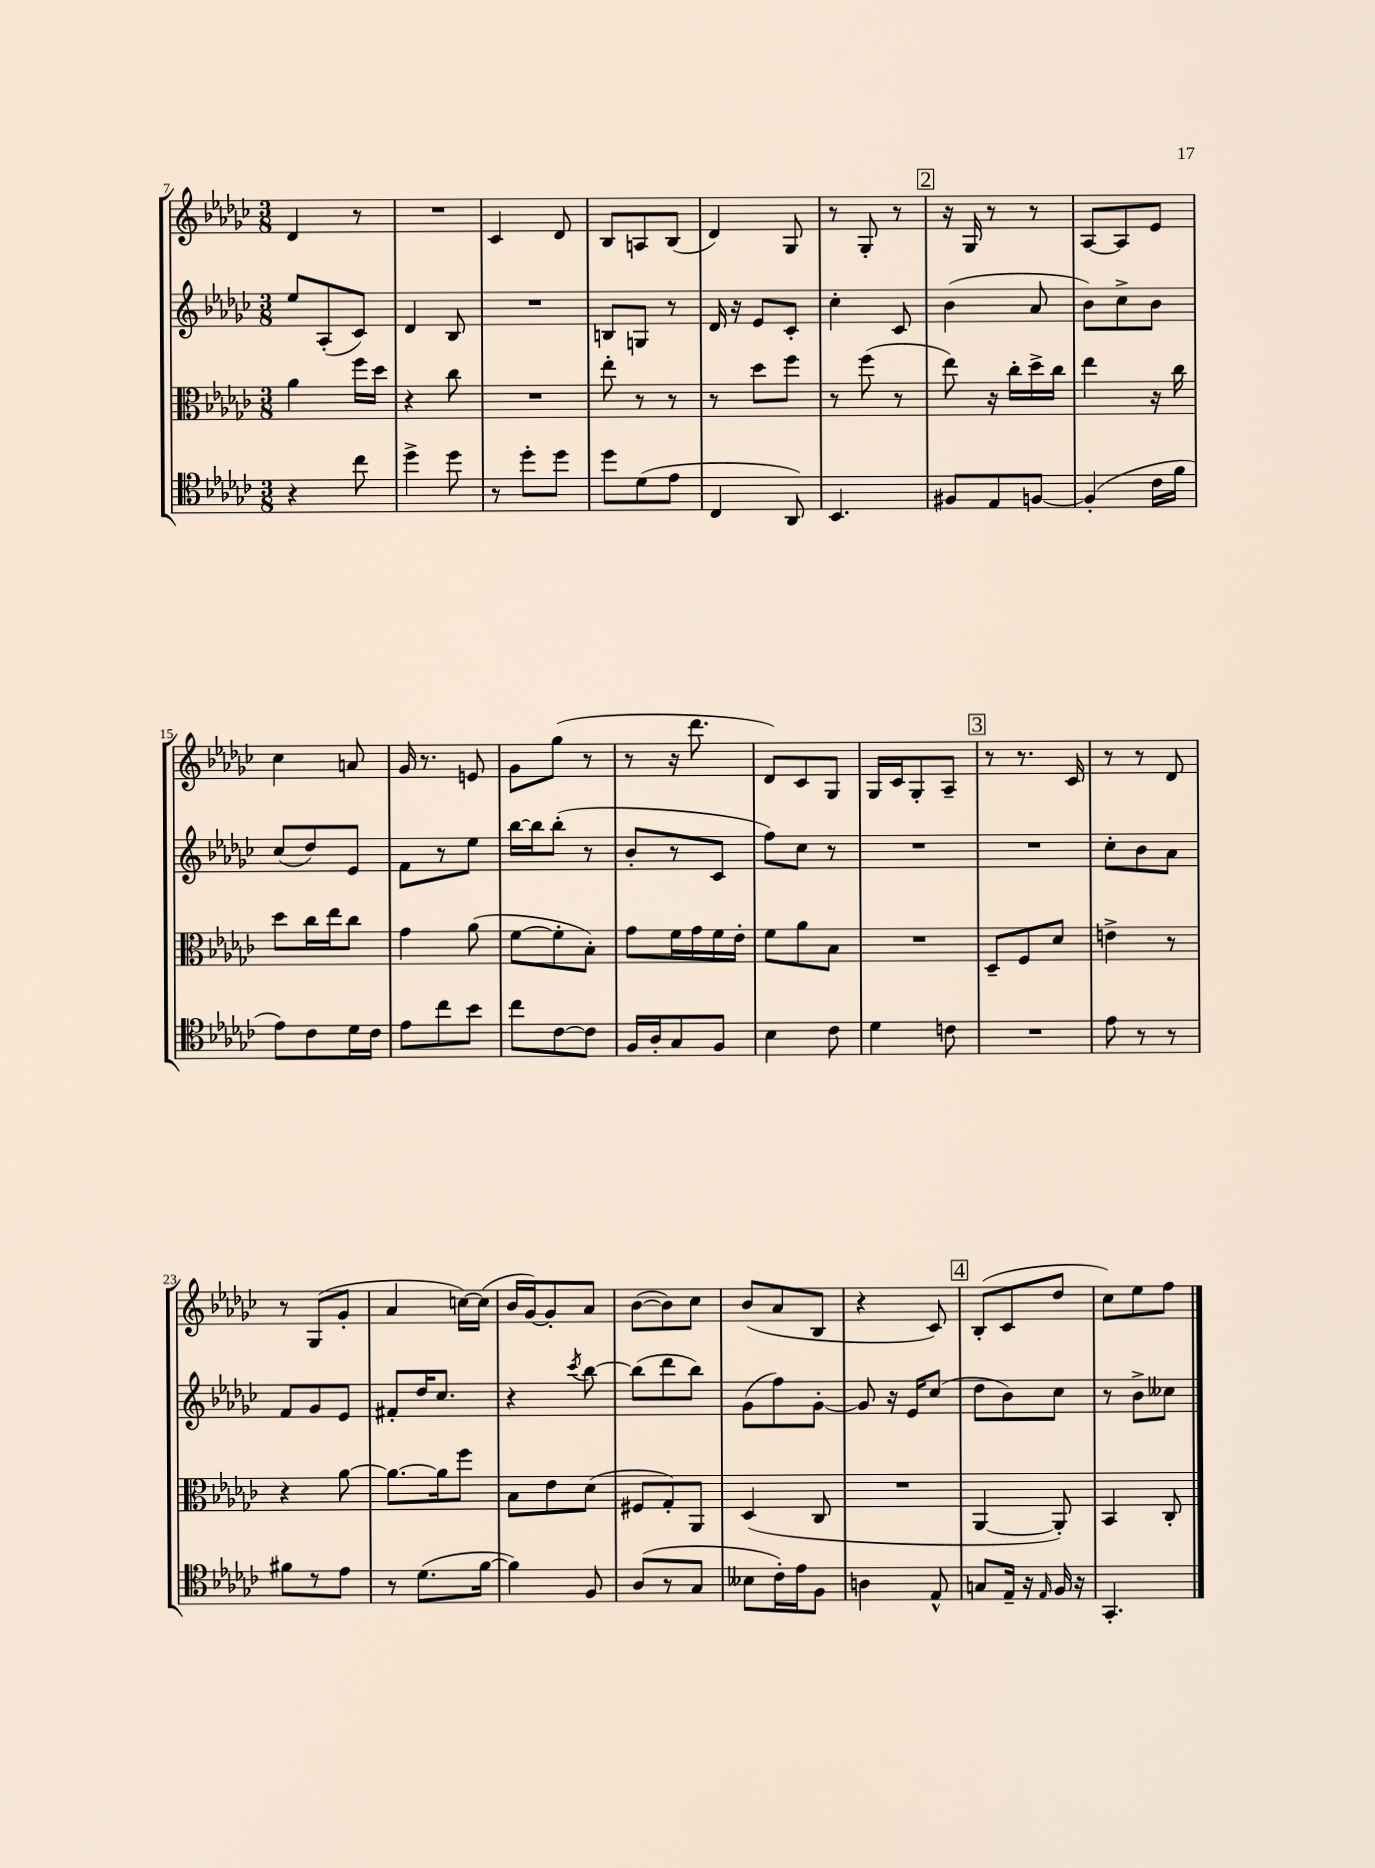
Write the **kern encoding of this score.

**kern	**kern	**kern	**kern
*staff4	*staff3	*staff2	*staff1
*clefC4	*clefC3	*clefG2	*clefG2
*k[b-e-a-d-g-c-]	*k[b-e-a-d-g-c-]	*k[b-e-a-d-g-c-]	*k[b-e-a-d-g-c-]
*M3/8	*M3/8	*M3/8	*M3/8
4r	4a-	8ee-	4d-
.	.	(8A-'	.
8cc-	16ff	8c-)	8r
.	16dd-	.	.
=	=	=	=
4dd-^	4r	4d-	4.r
8dd-	8cc-	8B-	.
=	=	=	=
8r	4.r	4.r	4c-
8dd-'	.	.	.
8dd-	.	.	8d-
=	=	=	=
8dd-	8ee-'	8B	8B-
(8d-	8r	8G	8A
8e-	8r	8r	(8B-
=	=	=	=
4C-	8r	16d-	4d-)
.	.	16r	.
.	8dd-	8e-	.
8AA-)	8ff	8c-'	8G-
=	=	=	=
4.BB-	8r	4cc-'	8r
.	(8ff	.	8G-'
.	8r	8c-	8r
=	=	=	=
8F#	8ee-)	(4b-	16r
.	.	.	16G-
8E-	16r	.	8r
.	16cc-'	.	.
[8F	16dd-^	8a-	8r
.	16cc-	.	.
=	=	=	=
(4F']	4ee-	8b-)	[8A-
.	.	8cc-^	8A-]
16c-	16r	8b-	8e-
16f	16cc-	.	.
=	=	=	=
8e-)	8dd-	(8cc-	4cc-
8c-	16cc-	8dd-)	.
.	16ee-	.	.
16d-	8cc-	8e-	8a
16c-	.	.	.
=	=	=	=
8e-	4g-	8f	16g-
.	.	.	8.r
8cc-	.	8r	.
8b-	(8a-	8ee-	8e
=	=	=	=
8cc-	[8f	[16bb-	8g-
.	.	16bb-]	.
[8c-	8f']	(8bb-'	(8gg-
8c-]	8B-')	8r	8r
=	=	=	=
16F	8g-	8b-'	8r
16A-'	.	.	.
8G-	16f	8r	16r
.	16g-	.	8.ddd-
8F	16f	8c-	.
.	16e-'	.	.
=	=	=	=
4B-	8f	8ff)	8d-)
.	8a-	8cc-	8c-
8c-	8B-	8r	8G-
=	=	=	=
4d-	4.r	4.r	16G-
.	.	.	16c-
.	.	.	8G-'
8c	.	.	8A-~
=	=	=	=
4.r	8D-~	4.r	8r
.	8F	.	8.r
.	8d-	.	.
.	.	.	16c-
=	=	=	=
8e-	4e^	8cc-'	8r
8r	.	8b-	8r
8r	8r	8a-	8d-
=	=	=	=
8f#	4r	8f	8r
8r	.	8g-	(8G-
8e-	[8a-	8e-	8g-'
=	=	=	=
8r	8.a-_	8f#'	4a-
(8.d-	.	16dd-	.
.	16a-]	8.cc-	.
.	8ff	.	[16cc)
[16f	.	.	(16cc]
=	=	=	=
4f])	8B-	4r	16b-
.	.	.	[16g-)
.	8e-	.	8g-']
.	.	8qccc-	.
8F	(8d-	[8bb-	8a-
=	=	=	=
(8A-	8F#	(8bb-]	([8b-
8r	8G-')	8ddd-	8b-])
8G-	8AA-	8bb-)	8cc-
=	=	=	=
8B--	(4D-	(8g-	(8b-
16c-')	.	8ff)	8a-
16e-	.	.	.
8F	8C-	[8g-'	8B-
=	=	=	=
4A	4.r	8g-]	4r
.	.	16r	.
.	.	16e-	.
8E-^^	.	(8cc-	8c-)
=	=	=	=
8G	[4AA-	8dd-	(8B-'
16E-~	.	8b-)	8c-
16r	.	.	.
16qqE-	.	.	.
16F	8AA-'])	8cc-	8dd-
16r	.	.	.
=	=	=	=
4.GG-'	4BB-	8r	8cc-)
.	.	8b-^	8ee-
.	8C-'	8cc--	8ff
==	==	==	==
*-	*-	*-	*-
